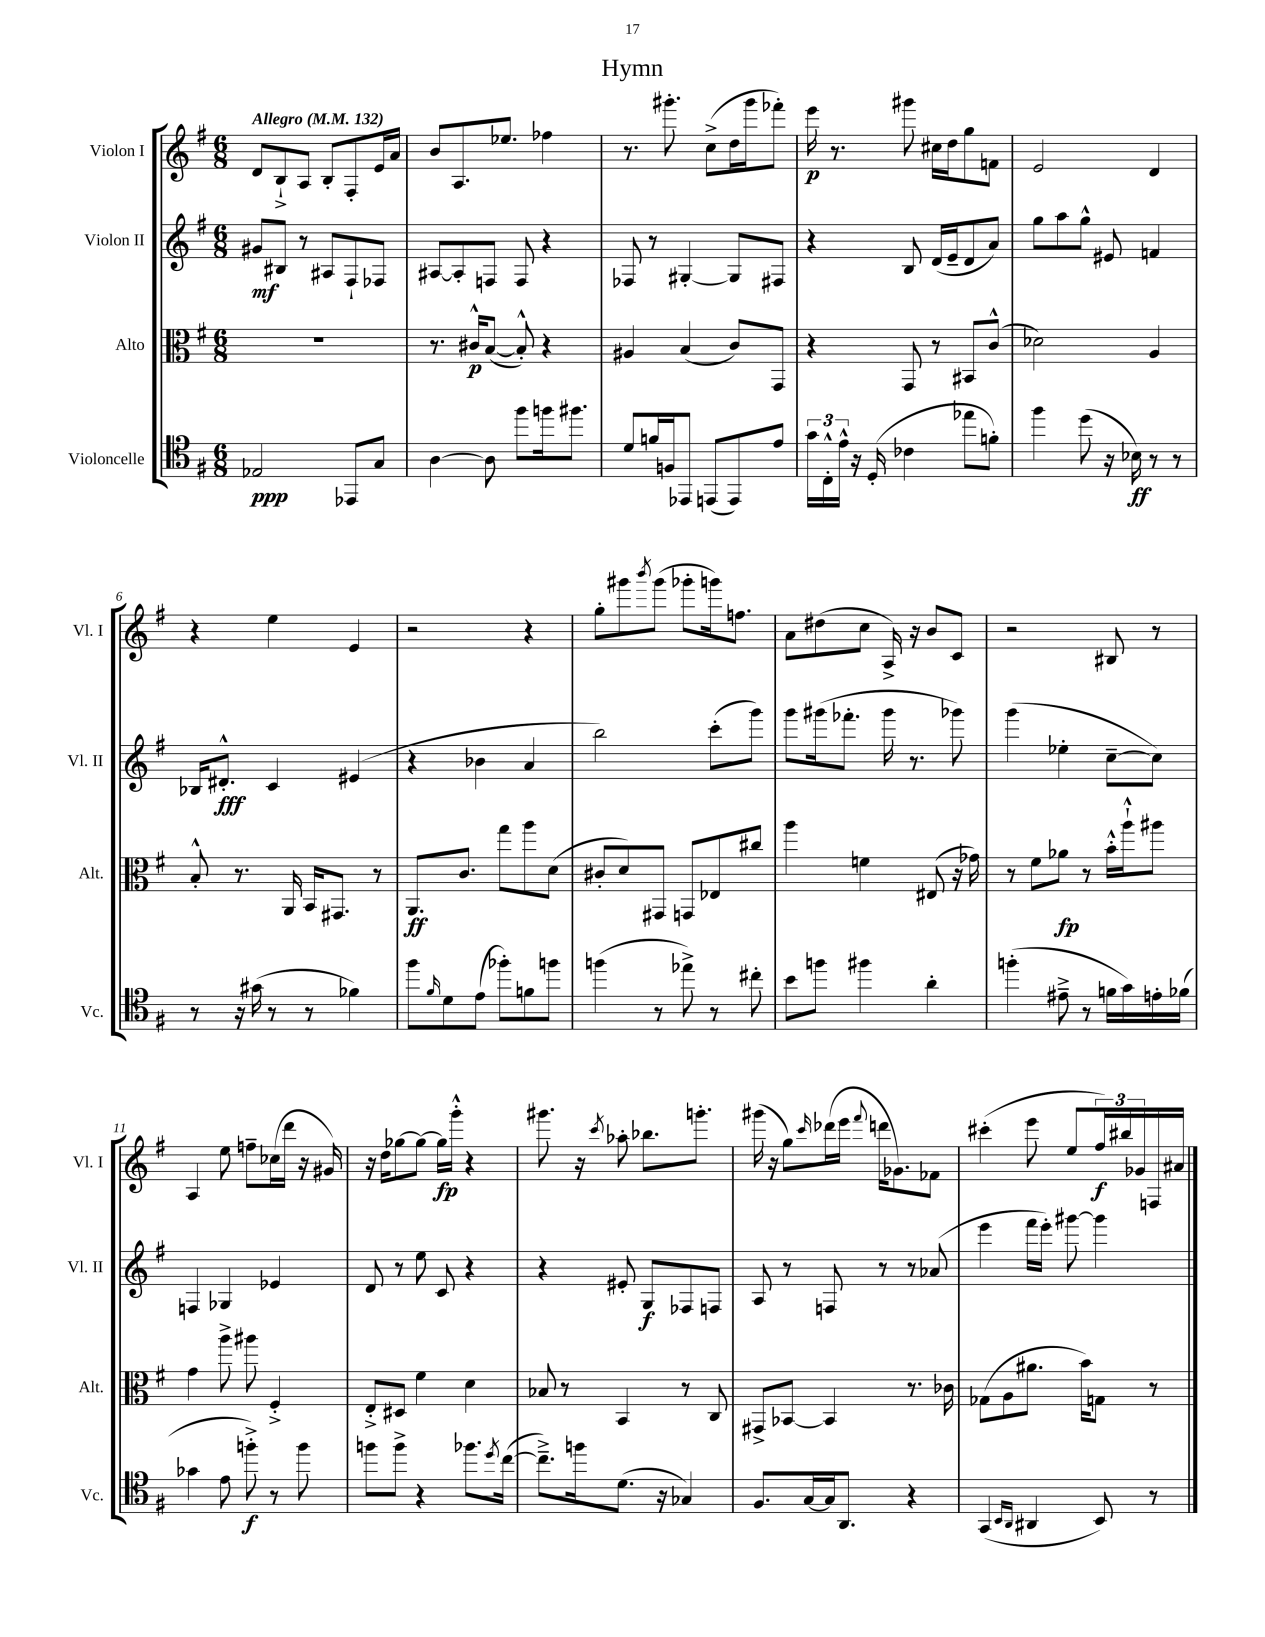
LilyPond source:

\header { title = "Hymn" }
<<
\new StaffGroup <<
\new Staff = "s0" \with { instrumentName = "Violon I" shortInstrumentName = "Vl. I" } {
    \clef treble \key g \major \numericTimeSignature \time 6/8 \tempo "Allegro" 4 = 132
    d'8 b8-!-> a8 b8-. fis8-. e'16 a'16 |
    b'8 a8. ees''8. fes''4 |
    r8. gis'''8.-. c''8->( d''16 gis'''16 fes'''8-.) |
    e'''16\p r8. gis'''8 cis''16 d''16 g''8 f'8 |
    e'2 d'4 |
    r4 e''4 e'4 |
    r2 r4 |
    g''8-. gis'''8 \acciaccatura { b'''8 } gis'''8( ges'''8-. g'''16) f''8. |
    a'8 dis''8( c''8 a16->) r16 b'8 c'8 |
    r2 bis8 r8 |
    a4 e''8 f''8-- ces''16( d'''16 r16 gis'16) |
    r16 d''16 ges''8~ ges''8~ ges''16\fp g'''16-.-^ r4 |
    gis'''8. r16 \acciaccatura { c'''8 } aes''8-. bes''8. g'''8.-. |
    gis'''16( r16 g''8) \grace { c'''16 } des'''16( e'''16 \appoggiatura { fis'''8 } d'''16 ges'8.) fes'8 |
    cis'''4-.( e'''8 e''8 \tuplet 3/2 { fis''16\f) bis''16 ges'16 } f16 ais'16 \bar "|." |
}
\new Staff = "s1" \with { instrumentName = "Violon II" shortInstrumentName = "Vl. II" } {
    \clef treble \key g \major \numericTimeSignature \time 6/8
    gis'8\mf bis8 r8 ais8 fis8-! fes8 |
    ais8~ ais8-. f8 f8 r4 |
    fes8 r8 gis4~-. gis8 fis8 |
    r4 b8 d'16( e'16-- d'8 a'8) |
    g''8 a''8 g''8-^ eis'8 f'4 |
    bes16 dis'8.-.-^\fff c'4 eis'4( |
    r4 bes'4 a'4 |
    b''2) c'''8-.( g'''8) |
    g'''8 gis'''16( fes'''8.-. gis'''16 r8. ges'''8) |
    g'''4( ees''4-. c''8~-- c''8) |
    f4 ges4 ees'4 |
    d'8 r8 e''8 c'8 r4 |
    r4 eis'8-. g8\f fes8 f8 |
    a8 r8 f8 r8 r8 aes'8( |
    e'''4 fis'''16 e'''16-.) gis'''8~ gis'''4 \bar "|." |
}
\new Staff = "s2" \with { instrumentName = "Alto" shortInstrumentName = "Alt." } {
    \clef alto \key g \major \numericTimeSignature \time 6/8
    R2. |
    r8. cis'16-^\p b8~( b8-.-^) r4 |
    ais4 b4( c'8) g,8 |
    r4 g,8 r8 bis,8 c'8-^( |
    des'2) a4 |
    b8-.-^ r8. a,16 b,16 gis,8. r8 |
    a,8.\ff c'8. g''8 a''8 d'8( |
    cis'8-. d'8) gis,8 g,8 ees8 cis''8 |
    a''4 f'4 eis8( r16 ges'16) |
    r8 fis'8 aes'8\fp r8 b'16-.-^ a''16-!-^ ais''8 |
    g'4 a''8-> ais''8 fis4-.-> |
    e8-.-> dis8 fis'4 d'4 |
    bes8 r8 b,4 r8 c8 |
    gis,8-> bes,8~ bes,4 r8. ces'16 |
    ges8( a8 ais'8. b'16) g8 r8 \bar "|." |
}
\new Staff = "s3" \with { instrumentName = "Violoncelle" shortInstrumentName = "Vc." } {
    \clef tenor \key g \major \numericTimeSignature \time 6/8
    ees2\ppp ees,8 g8 |
    a4~ a8 fis''8 f''16 fis''8. |
    d'8 f'16 f16 ees,8 e,8( e,8) e'8 |
    \tuplet 3/2 { g'16 c16-.-^ e'16-^ } r16 d16-.( ces'4 ees''8 f'8-.) |
    fis''4 d''8( r16 bes16\ff) r8 r8 |
    r8 r16 gis'16( r8 r8 fes'4) |
    fis''8 \grace { fis'16 } d'8 e'8( fes''8-.) f'8 f''8 |
    f''4( r8 ees''8->) r8 cis''8-. |
    b'8 f''8 fis''4 a'4-. |
    f''4-.( eis'8---> r8 f'16 g'16) e'16-. fes'16( |
    ges'4 e'8 f''8-.->\f) r8 f''8 |
    f''8 f''8-> r4 fes''8. \acciaccatura { d''8 } c''16~( |
    c''8.--->) f''16 d'8.( r16 ges4) |
    fis8. g16~ g16 a,8. r4 |
    g,4( \grace { b,16 a,16 } ais,4 b,8) r8 \bar "|." |
}
>>
>>
